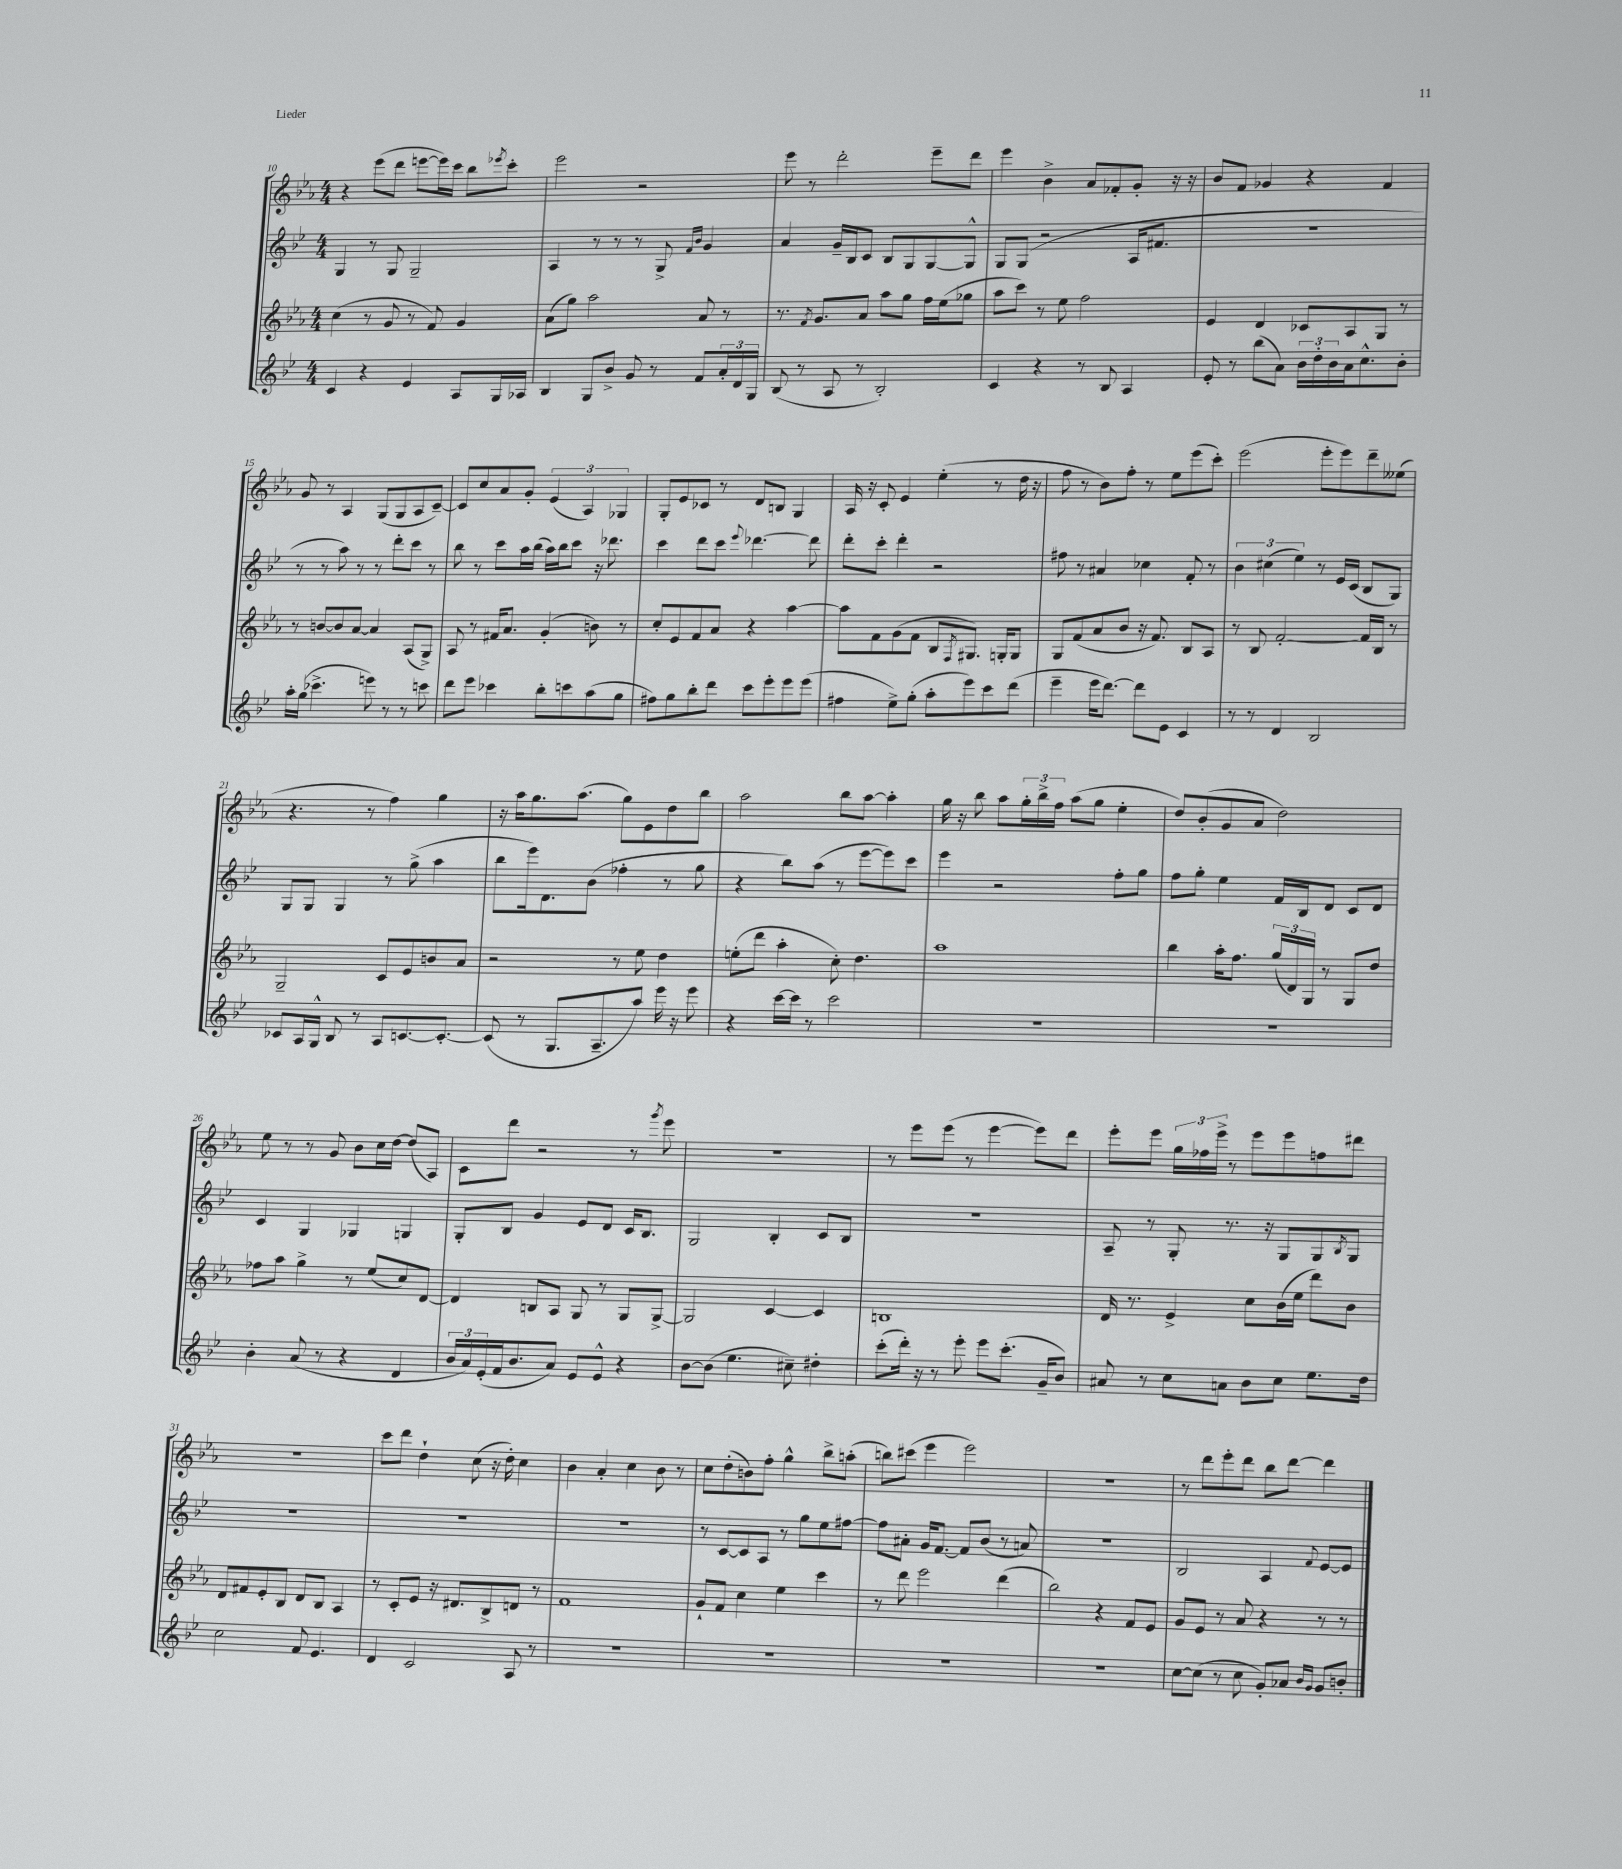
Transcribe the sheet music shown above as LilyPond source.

<<
\new StaffGroup <<
\new Staff = "s0" {
    \clef treble \key ees \major \numericTimeSignature \time 4/4
    r4 ees'''8( d'''8 e'''8~ e'''16) c'''16 bes''8 \acciaccatura { ees'''8 } c'''8-. |
    ees'''2 r2 |
    ees'''8 r8 d'''2-. ees'''8-- d'''8 |
    ees'''4 bes'4-> aes'8 fes'8-. g'8-. r16 r16 |
    bes'8 f'8 ges'4 r4 f'4 |
    g'8 r8 aes4 g8( g8 aes8 c'8~--) |
    c'8 c''8 aes'8 g'8-. \tuplet 3/2 { ees'4( aes4) ges4 } |
    g8-. ees'8 ces'8 r8 d'8 b8 g4 |
    aes16 r16 c'8-. ees'4 ees''4-.( r8 d''16 r16 |
    f''8 r8 bes'8) f''8-. r8 ees''8 ees'''8( c'''8-.) |
    ees'''2( ees'''8-. ees'''8) d'''8-- eeses''8( |
    r4. r8 f''4) g''4 |
    r16 aes''16 g''8. aes''8.( g''8) ees'8 d''8 bes''8 |
    aes''2 bes''8 aes''8~ aes''4-. |
    g''16 r16 bes''8 aes''8 \tuplet 3/2 { g''16-. bes''16-> f''16 } aes''8( g''8 ees''4-. |
    d''8) bes'8-.( g'8 aes'8 d''2) |
    ees''8 r8 r8 g'8 bes'8 c''16 d''16~ d''8( aes8) |
    c'8 d'''8 r2 r8 \acciaccatura { g'''8 } ees'''8 |
    R1 |
    r8 ees'''8 ees'''8( r8 ees'''4~ ees'''8) d'''8 |
    ees'''8-. ees'''8 \tuplet 3/2 { g''16 fes''16 ees'''16-> } r8 ees'''8 ees'''8 f''8 dis'''8 |
    R1 |
    c'''8 d'''8 d''4-! c''8( r16 d''16-.) c''4 |
    bes'4 aes'4-. c''4 bes'8 r8 |
    c''8 d''8-.( b'8) f''8-. g''4-^ bes''8-> a''8-.( |
    b''8) cis'''8( ees'''4 ees'''2) |
    r1 |
    r8 d'''8 ees'''8-. d'''8 bes''8 d'''8~ d'''4 \bar "|." |
}
\new Staff = "s1" {
    \clef treble \key bes \major \numericTimeSignature \time 4/4
    g4 r8 g8 g2-- |
    a4 r8 r8 r8 g8-> \grace { f'16 bes'16 } g'4 |
    a'4 g'16-- bes16 c'8 bes8 g8 g8~ g8-^ |
    g8 g8( r2 a16 fis'8. |
    R1 |
    r8 r8 a''8) r8 r8 d'''8-. c'''8 r8 |
    bes''8 r8 c'''8 a''16 bes''16( a''16) bes''16 c'''8 r16 des'''8. |
    c'''4 d'''8 c'''8 \appoggiatura { ees'''8 } des'''4.~ des'''8 |
    d'''8-. c'''8-. d'''4-. r2 |
    fis''8 r8 ais'4 ces''4 f'8-. r8 |
    \tuplet 3/2 { bes'4 cis''4( ees''4) } r8 ees'16 c'16( bes8 g8) |
    g8 g8 g4 r8 g''8->( a''4 |
    bes''8 ees'''16) d'8. bes'8( fes''4-. r8 g''8 |
    r4 bes''8) a''8( r8 ees'''8~ ees'''8) c'''8 |
    ees'''4 r2 f''8-. g''8 |
    f''8 g''8-. ees''4 f'16 bes16 d'8 c'8 d'8 |
    c'4 g4 ges4 g4 |
    g8-. bes8 g'4 ees'8 d'8 c'16 bes8. |
    g2 bes4-. c'8 bes8 |
    r1 |
    a8-- r8 g8-. r8. r16 g8 g8 \acciaccatura { bes8 } g8 |
    R1 |
    R1 |
    R1 |
    r8 c'8~ c'8 a8 r8 g''8 ees''8 fis''8~ |
    fis''8 ais'8-. g'16 f'8.~ f'8 bes'8( r8 a'8) |
    R1 |
    bes2 a4 \appoggiatura { f'8 } ees'8~ ees'8 \bar "|." |
}
\new Staff = "s2" {
    \clef treble \key ees \major \numericTimeSignature \time 4/4
    c''4( r8 g'8 r8 f'8) g'4 |
    aes'8( g''8) aes''2 aes'8 r8 |
    r8. \acciaccatura { f'8 } g'8. aes'8 aes''8 g''8 f''16 ees''16( ges''8 |
    aes''8 c'''8) r8 ees''8 f''2 |
    ees'4 d'4 ces'8 aes8 g8 r8 |
    r8 b'8~ b'8 aes'8~ aes'4 aes8( g8->) |
    aes8 r8 fis'16 aes'8. g'4-.( b'8) r8 |
    c''8-. ees'8 f'8 aes'8 r4 aes''4~ |
    aes''8 f'8 g'8( f'8 bes8 \acciaccatura { f8 } gis8.) g16-. g8 |
    g8 f'8( aes'8 bes'8 r16 f'8.) bes8 aes8 |
    r8 bes8 f'2~-. f'16 bes16 r8 |
    g2-- c'8 ees'8 b'8 aes'8 |
    r2 r8 ees''8 d''4 |
    e''8-.( d'''8 aes''4-. c''8-.) d''4. |
    aes''1 |
    bes''4 aes''16-. f''8. \tuplet 3/2 { g''16( d'16) g16 } r8 g8 d''8 |
    fes''8 aes''8 g''4-> r8 ees''8( c''8) d'8~ |
    d'4 b8 aes8 g8 r8 g8 g8~-> |
    g2 c'4~ c'4 |
    b1 |
    d'16 r8. ees'4-> c''8 bes'16( ees''16 d'''8) bes'8 |
    d'8 fis'8 ees'8-. bes8 d'8 bes8 aes4 |
    r8 c'8-. ees'8 r16 dis'8. bes8-> d'8 r8 |
    f'1 |
    g'8-! f'8 c''4 ees''4 c'''4 |
    r8 d'''8 ees'''2 d'''4( |
    bes''2) r4 f'8 ees'8 |
    g'8 ees'8 r8 aes'8 r4 r8 r8 \bar "|." |
}
\new Staff = "s3" {
    \clef treble \key bes \major \numericTimeSignature \time 4/4
    c'4 r4 ees'4 a8 g16 aes16 |
    bes4 g8 bes'8-> g'8 r8 f'8 \tuplet 3/2 { a'16-. d'16 g16 } |
    bes8( r8 a8 r8 bes2-.) |
    c'4 r4 r8 bes8 a4 |
    ees'8-. r8 bes''8( a'8) \tuplet 3/2 { bes'16 d''16-. bes'16 } a'16 c''8.-^ bes'8-. |
    a''16-. g''16( ces'''4.-> e'''8) r8 r8 c'''8 |
    d'''8 ees'''8 ces'''4 bes''8-. c'''8 a''8( g''8 |
    fis''8) g''8 bes''8-. d'''8 c'''8 ees'''8-. ees'''8 ees'''8( |
    fis''4 ees''8->) g''8-.( a''8-. ees'''8) c'''8 d'''8( |
    ees'''4-- ees'''16 d'''8.~) d'''8 ees'8 c'4 |
    r8 r8 d'4 bes2 |
    ces'8 a16 g16-^ bes8 r8 a8 c'8.~ c'8.~-. |
    c'8( r8 g8. a8.-- a''8) ees'''16 r16 ees'''8 |
    r4 c'''16~ c'''16 r8 c'''2 |
    R1 |
    R1 |
    bes'4-. a'8( r8 r4 d'4 |
    \tuplet 3/2 { bes'16 a'16) ees'16-.( } f'16 bes'8. a'8) ees'8 ees'8-^ r4 |
    bes'8~ bes'8( ees''4. cis''8--) dis''4-. |
    c'''8-.( d'''16-.) r16 r8 ees'''8-. ees'''8 c'''8.-.( g'16-- bes'8) |
    ais'8 r8 c''8 a'8 bes'8 c''8 ees''8. d''16 |
    c''2 f'8 ees'4. |
    d'4 c'2 a8 r8 |
    R1 |
    R1 |
    R1 |
    R1 |
    c''8~ c''8( r8 c''8 g'8-.) aes'8 \grace { bes'16 g'16 } g'8 b'8-. \bar "|." |
}
>>
>>
\layout { \context { \Score currentBarNumber = #10 } }
